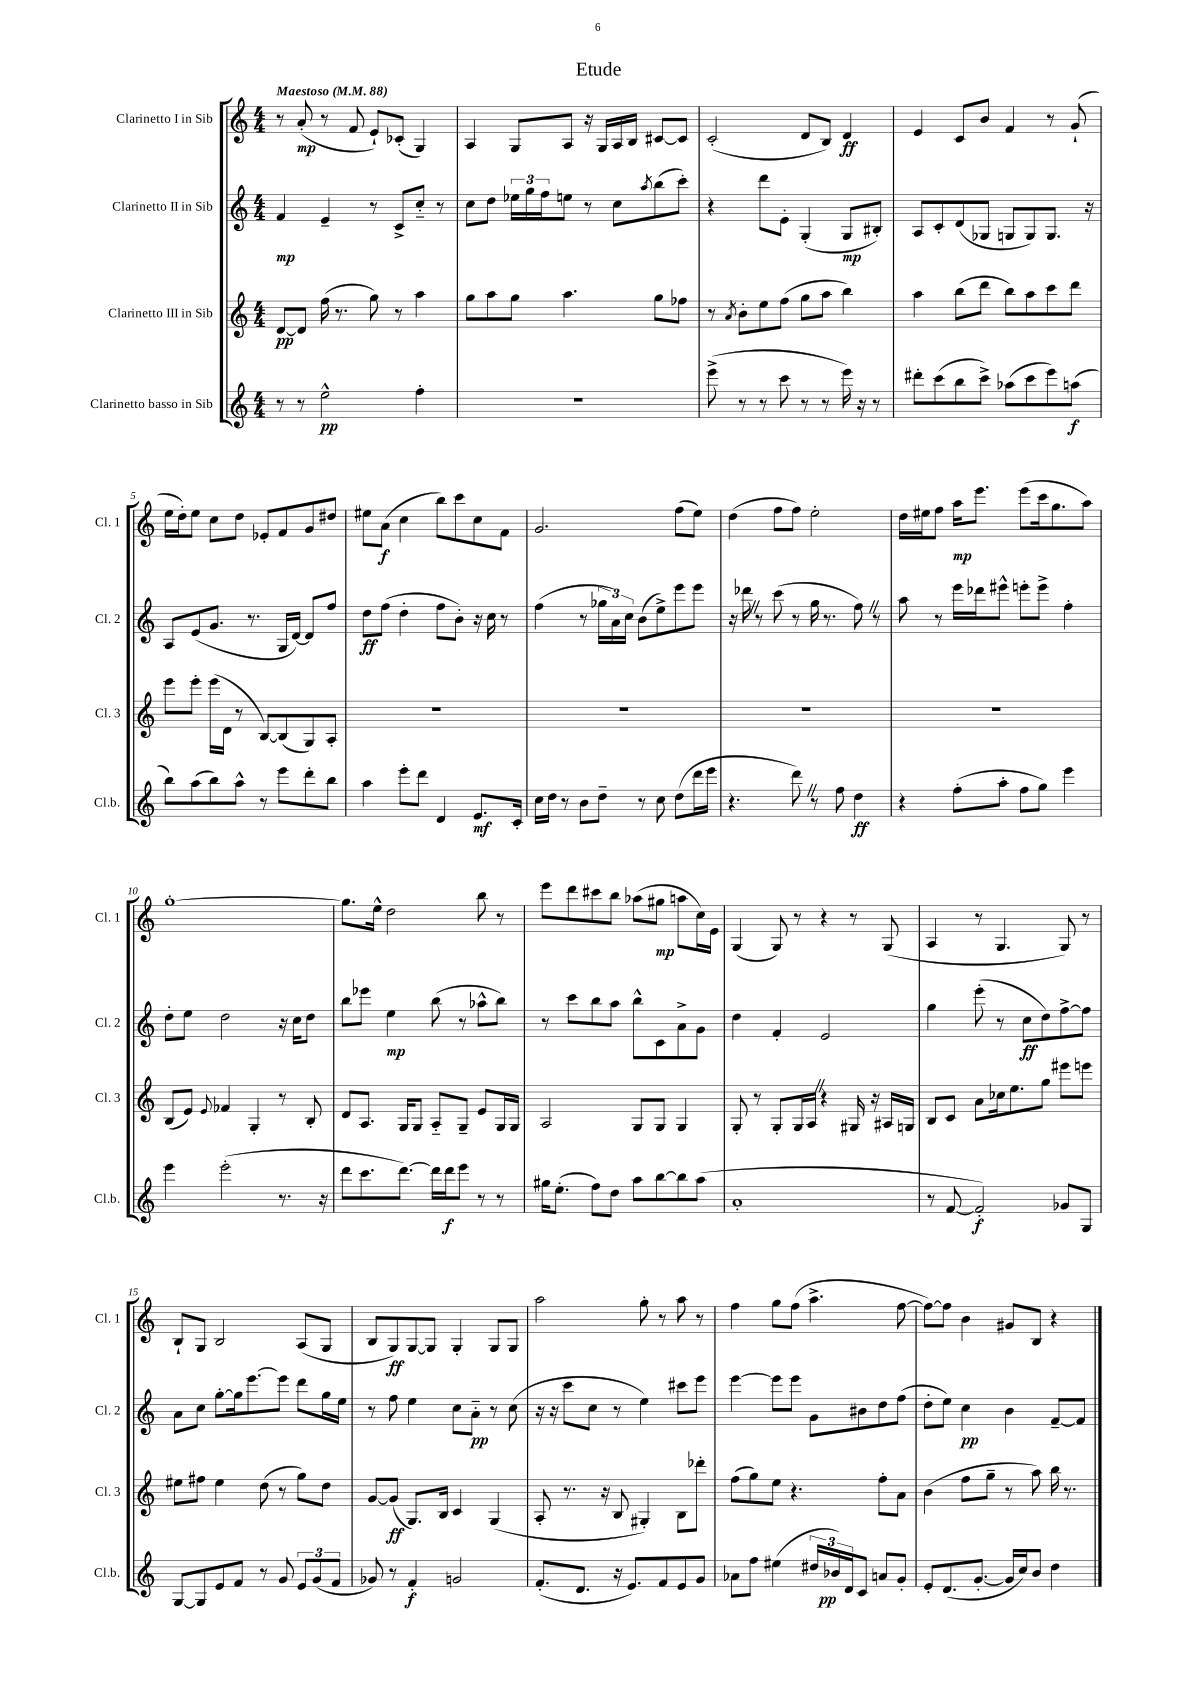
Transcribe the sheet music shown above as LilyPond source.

\header { title = "Etude" }
<<
\new StaffGroup <<
\new Staff = "s0" \with { instrumentName = "Clarinetto I in Sib" shortInstrumentName = "Cl. 1" } {
    \clef treble \key c \major \numericTimeSignature \time 4/4 \tempo "Maestoso" 4 = 88
    r8 a'8-.\mp( r8 f'8 e'8-!) ces'8-.( g4) |
    a4 g8 a8 r16 g16 a16 b16 cis'8~ cis'8 |
    c'2-.( d'8 b8) d'4\ff |
    e'4 c'8 b'8 f'4 r8 g'8-!( |
    e''16 d''16-.) e''8 c''8 d''8 ees'8-. f'8 g'8 dis''8 |
    eis''8 a'8\f( c''4 b''8) c'''8 c''8 f'8 |
    g'2. f''8( e''8) |
    d''4( f''8 f''8) e''2-. |
    d''16 eis''16 f''8 a''16\mp e'''8. e'''8( c'''16 g''8. a''8) |
    g''1~-. |
    g''8. e''16-^ d''2 b''8 r8 |
    e'''8 d'''8 cis'''8 b''8 aes''8( gis''8\mp a''8 c''16) e'16 |
    g4( g8) r8 r4 r8 g8( |
    a4 r8 g4. g8) r8 |
    b8-! g8 b2 a8( g8 |
    b8 g8\ff) g8~ g8 g4-. g8 g8 |
    a''2 g''8-. r8 a''8 r8 |
    f''4 g''8 f''8( a''4.-> f''8~ |
    f''8~) f''8 b'4 gis'8 b8 r4 \bar "|." |
}
\new Staff = "s1" \with { instrumentName = "Clarinetto II in Sib" shortInstrumentName = "Cl. 2" } {
    \clef treble \key c \major \numericTimeSignature \time 4/4
    f'4\mp e'4-- r8 c'8-> c''8-_ r8 |
    c''8 d''8 \tuplet 3/2 { ees''16 g''16 f''16 } e''8 r8 c''8 \acciaccatura { a''8 } b''8( c'''8-.) |
    r4 d'''8 e'8-. g4-.( g8\mp bis8-.) |
    a8 c'8-. d'8( ges8 g8 g8) g8. r16 |
    a8 e'8( g'8. r8. g16 d'16~) d'8 f''8 |
    d''8\ff f''8( d''4-. f''8 b'8-.) r16 c''16 r8 |
    f''4( r8 \tuplet 3/2 { ges''16 a'16) c''16 } b'8( e''8->) e'''8 e'''8 |
    r16 des'''16 \once \override BreathingSign.text = \markup { \musicglyph "scripts.caesura.straight" } \breathe r8 c'''8( r8 g''16 r8. f''8) \once \override BreathingSign.text = \markup { \musicglyph "scripts.caesura.straight" } \breathe r8 |
    a''8 r8 e'''16 des'''16 eis'''8-^ e'''8-. e'''8-> f''4-. |
    d''8-. e''8 d''2 r16 c''16 d''8 |
    b''8 ees'''8 e''4\mp b''8( r8 aes''8-^ b''8) |
    r8 c'''8 b''8 a''8 b''8-^ c'8 a'8-> g'8 |
    d''4 f'4-. e'2 |
    g''4 e'''8-.( r8 c''8\ff d''8) f''8~-> f''8 |
    a'8 c''8 g''8~-. g''16 e'''8.~ e'''8 d'''8 g''16 e''16 |
    r8 f''8 e''4 c''8 a'8-_\pp r8 c''8( |
    r16 r16 c'''8 c''8 r8 e''4) cis'''8 e'''8 |
    e'''4~ e'''8 e'''8 g'8 bis'8 d''8 f''8( |
    d''8-. e''8) c''4\pp b'4 f'8~-- f'8 \bar "|." |
}
\new Staff = "s2" \with { instrumentName = "Clarinetto III in Sib" shortInstrumentName = "Cl. 3" } {
    \clef treble \key c \major \numericTimeSignature \time 4/4
    d'8~\pp d'8 f''16( r8. g''8) r8 a''4 |
    g''8 a''8 g''8 a''4. g''8 fes''8 |
    r8 \acciaccatura { a'8 } b'8-. e''8 f''8( g''8 a''8 b''4) |
    a''4 b''8( d'''8 b''8) a''8 c'''8 d'''8 |
    e'''8 e'''8-. e'''16( d'16 r8 b8~) b8( g8) a8-. |
    R1 |
    R1 |
    R1 |
    R1 |
    b8( e'8) \appoggiatura { e'8 } fes'4 g4-. r8 b8-. |
    d'8 a8. g16 g8 a8-_ g8-- e'8 g16 g16 |
    a2 g8 g8 g4 |
    g8-. r8 g8-. g16 a16 \once \override BreathingSign.text = \markup { \musicglyph "scripts.caesura.straight" } \breathe r4 gis16 r16 ais16 g16 |
    b8 c'8 a'8 ces''16 e''8. g''8 eis'''8 e'''8 |
    eis''8 fis''8 eis''4 d''8( r8 g''8) d''8 |
    g'8~ g'8\ff( g8.) b16 c'4 g4( |
    a8-. r8. r16 b8 gis4-.) b8 des'''8-. |
    f''8( g''8) e''8 r4. f''8-. a'8 |
    b'4( f''8 g''8-- r8 a''8) b''16 r8. \bar "|." |
}
\new Staff = "s3" \with { instrumentName = "Clarinetto basso in Sib" shortInstrumentName = "Cl.b." } {
    \clef treble \key c \major \numericTimeSignature \time 4/4
    r8 r8 e''2-^\pp f''4-. |
    R1 |
    e'''8->( r8 r8 c'''8 r8 r8 e'''16) r16 r8 |
    dis'''8-. c'''8( b''8 c'''8->) aes''8( c'''8 e'''8) a''8\f( |
    b''8) a''8( b''8) a''8-^ r8 e'''8 d'''8-. b''8 |
    a''4 e'''8-. d'''8 d'4 e'8.\mf c'16-. |
    c''16 d''16 r8 b'8 d''8-- r8 c''8 d''8( d'''16 e'''16 |
    r4. d'''8) \once \override BreathingSign.text = \markup { \musicglyph "scripts.caesura.straight" } \breathe r8 f''8 d''4\ff |
    r4 f''8-.( a''8-. f''8 g''8) e'''4 |
    e'''4 e'''2-.( r8. r16 |
    d'''8 c'''8. d'''8.~) d'''16 d'''16\f e'''8 r8 r8 |
    gis''16 e''8.-.( f''8) d''8 a''8 b''8~ b''8 a''8( |
    a'1-. |
    r8 f'8~ f'2-.\f) ges'8 g8 |
    g8~ g8 e'8 f'8 r8 g'8 \tuplet 3/2 { e'8 g'8( f'8 } |
    ges'8) r8 f'4-.\f g'2 |
    f'8.-.( d'8. r16 e'8.) f'8 e'8 g'8 |
    aes'8 f''8 eis''4( \tuplet 3/2 { dis''16 bes'16\pp) d'16 } c'8 a'8 g'8-. |
    e'8-. d'8.( g'8.~-. g'16 c''16) b'8 d''4 \bar "|." |
}
>>
>>
